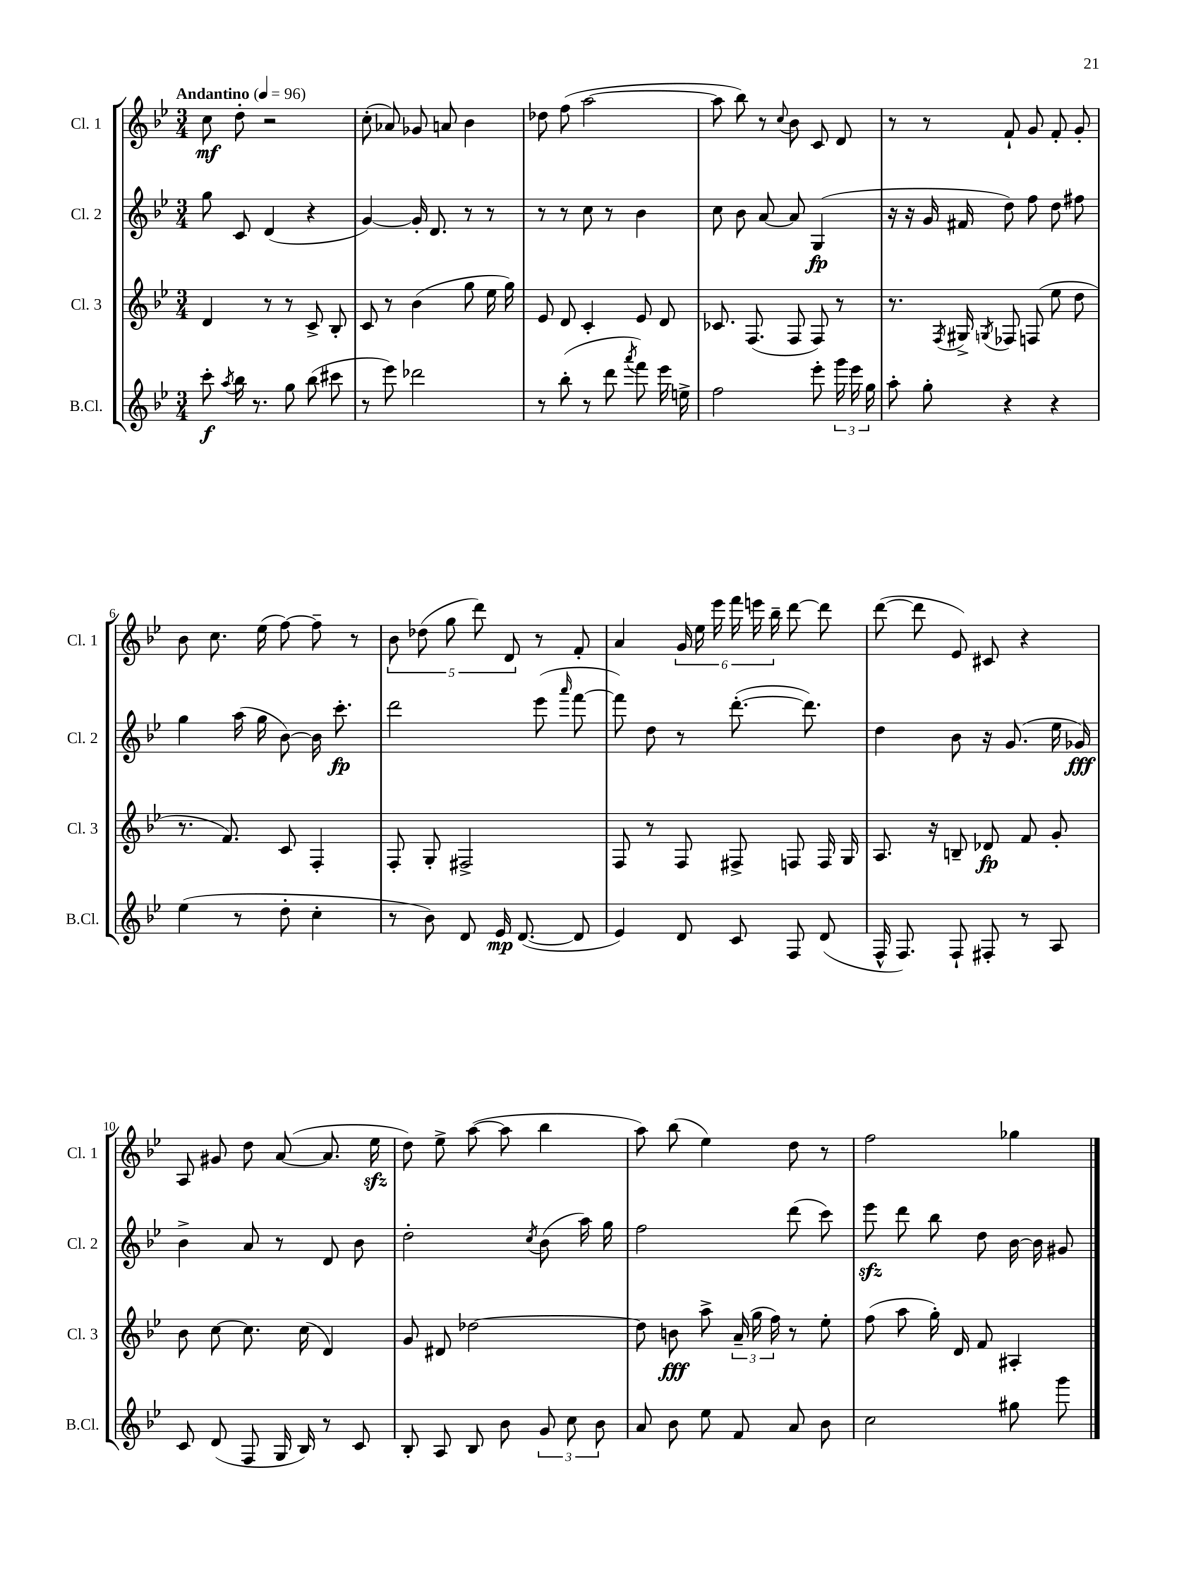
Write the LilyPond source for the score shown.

<<
\new StaffGroup <<
\new Staff = "s0" \with { instrumentName = "Cl. 1" shortInstrumentName = "Cl. 1" } {
    \clef treble \key bes \major \numericTimeSignature \time 3/4 \tempo "Andantino" 4 = 96
    \autoBeamOff c''8\mf d''8-. r2 |
    c''8-.( aes'8) ges'8 a'8 bes'4 |
    des''8 f''8( a''2~ |
    a''8 bes''8) r8 \appoggiatura { c''8 } bes'8 c'8 d'8 |
    r8 r8 f'8-! g'8 f'8-. g'8-. |
    bes'8 c''8. ees''16( f''8~) f''8-- r8 |
    \tuplet 5/4 { bes'8 des''8( g''8 d'''8) d'8 } r8 f'8-. |
    a'4 \tuplet 6/4 { g'16 ees''16 ees'''16 f'''16 e'''16 bes''16-- } d'''8~ d'''8 |
    d'''8~( d'''8 ees'8) cis'8 r4 |
    a8 gis'8 d''8 a'8~( a'8. ees''16\sfz |
    d''8) ees''8-> a''8~( a''8 bes''4 |
    a''8) bes''8( ees''4) d''8 r8 |
    f''2 ges''4 \bar "|." |
}
\new Staff = "s1" \with { instrumentName = "Cl. 2" shortInstrumentName = "Cl. 2" } {
    \clef treble \key bes \major \numericTimeSignature \time 3/4
    \autoBeamOff g''8 c'8 d'4( r4 |
    g'4~) g'16-. d'8. r8 r8 |
    r8 r8 c''8 r8 bes'4 |
    c''8 bes'8 a'8~ a'8 g4\fp( |
    r16 r16 g'16 fis'16 d''8) f''8 d''8 fis''8 |
    g''4 a''16( g''16 bes'8~) bes'16 c'''8.-.\fp |
    d'''2 ees'''8( \grace { a'''16 } f'''8~ |
    f'''8) d''8 r8 d'''8.~-.( d'''8.) |
    d''4 bes'8 r16 g'8.( ees''16 ges'16\fff) |
    bes'4-> a'8 r8 d'8 bes'8 |
    d''2-. \acciaccatura { c''8 } bes'8( a''16) g''16 |
    f''2 d'''8( c'''8) |
    ees'''8\sfz d'''8 bes''8 d''8 bes'16~ bes'16 gis'8 \bar "|." |
}
\new Staff = "s2" \with { instrumentName = "Cl. 3" shortInstrumentName = "Cl. 3" } {
    \clef treble \key bes \major \numericTimeSignature \time 3/4
    \autoBeamOff d'4 r8 r8 c'8-> bes8-. |
    c'8 r8 bes'4( g''8 ees''16 g''16) |
    ees'8 d'8 c'4-. ees'8 d'8 |
    ces'8. f8.( f8 f8) r8 |
    r8. \acciaccatura { f8 } gis16-> \acciaccatura { g8 } fes8 f8( ees''8 d''8 |
    r8. f'8.) c'8 f4-. |
    f8-. g8-. fis2-> |
    f8 r8 f8 fis8-> f8 f16 g16 |
    a8. r16 b8-- des'8\fp f'8 g'8-. |
    bes'8 c''8~ c''8. c''16( d'4) |
    g'8 dis'8 des''2~ |
    des''8 b'8\fff a''8-> \tuplet 3/2 { a'16--( g''16 f''16) } r8 ees''8-. |
    f''8( a''8 g''16-.) d'16 f'8 ais4-. \bar "|." |
}
\new Staff = "s3" \with { instrumentName = "B.Cl." shortInstrumentName = "B.Cl." } {
    \clef treble \key bes \major \numericTimeSignature \time 3/4
    \autoBeamOff c'''8-.\f \acciaccatura { a''8 } bes''16 r8. g''8 bes''8( cis'''8 |
    r8 ees'''8) des'''2 |
    r8 bes''8-.( r8 d'''8 \acciaccatura { a'''8 } f'''8) ees'''16 e''16-> |
    f''2 ees'''8-. \tuplet 3/2 { g'''16 ees'''16 g''16 } |
    a''8-. g''8-. r4 r4 |
    ees''4( r8 d''8-. c''4-. |
    r8 bes'8) d'8 ees'16\mp d'8.~( d'8 |
    ees'4) d'8 c'8 f8 d'8( |
    f16-^ f8.) f8-! fis8-. r8 a8 |
    c'8 d'8( f8 g16 bes16) r8 c'8 |
    bes8-. a8 bes8 bes'8 \tuplet 3/2 { g'8 c''8 bes'8 } |
    a'8 bes'8 ees''8 f'8 a'8 bes'8 |
    c''2 gis''8 g'''8 \bar "|." |
}
>>
>>
